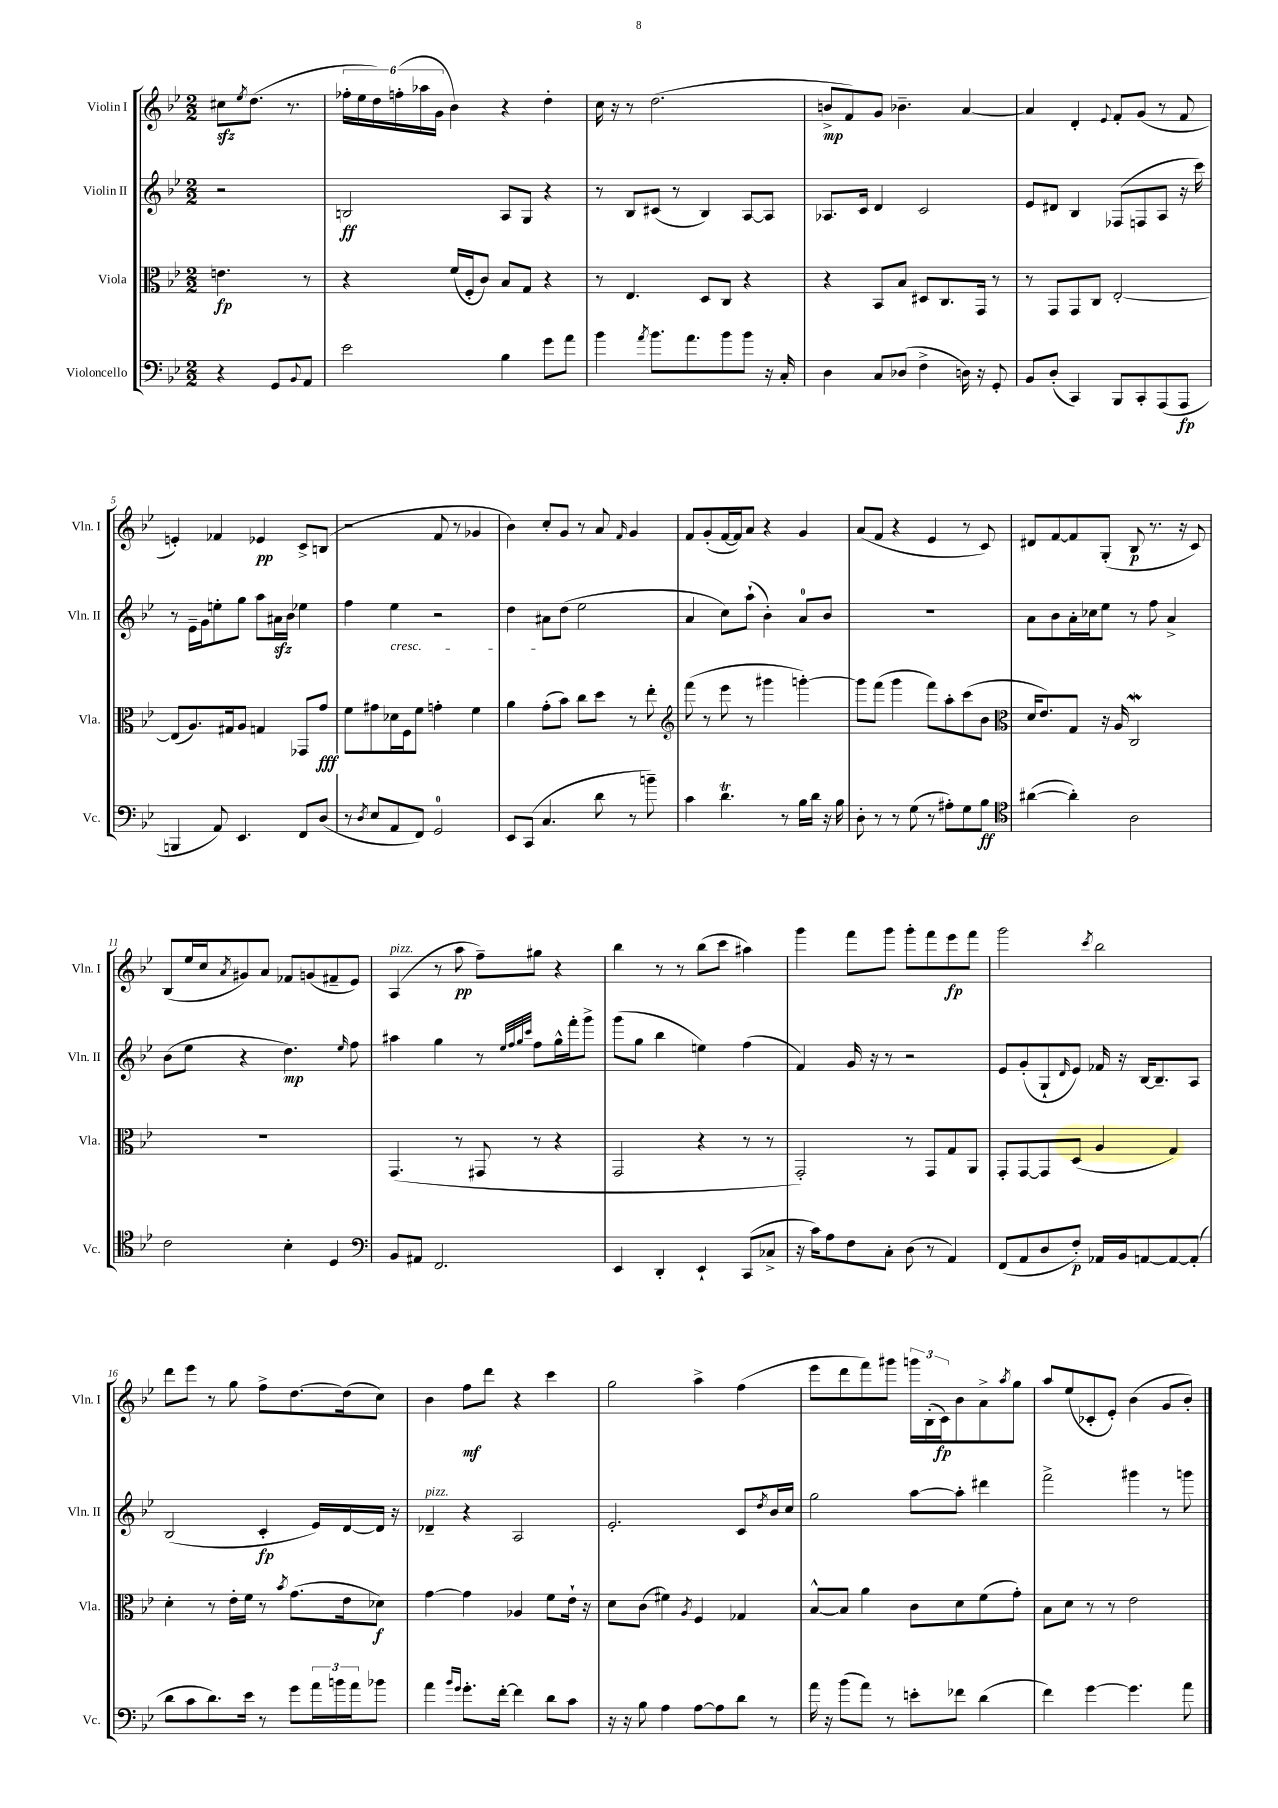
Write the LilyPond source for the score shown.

<<
\new StaffGroup <<
\new Staff = "s0" \with { instrumentName = "Violin I" shortInstrumentName = "Vln. I" } {
    \clef treble \key bes \major \numericTimeSignature \time 2/2 \partial 2
    cis''8\sfz \acciaccatura { ees''8 } d''8.( r8. |
    \tuplet 6/4 { fes''16-. ees''16 d''16) f''16-.( aes''16 g'16 } bes'4) r4 d''4-. |
    c''16 r16 r8 d''2.( |
    b'8->\mp f'8) g'8 bes'4.-- a'4~ |
    a'4 d'4-. \appoggiatura { ees'8 } f'8-. g'8( r8 f'8 |
    e'4-.) fes'4 ees'4\pp c'8-> b8( |
    r2 f'8 r8 ges'4 |
    bes'4) c''8-. g'8 r8 a'8 \grace { f'16 } g'4 |
    f'8 g'8-.( f'16~ f'16) a'8 r4 g'4 |
    a'8( f'8 r4 ees'4 r8 c'8) |
    dis'8 f'8~ f'8 g8-.( bes8\p r8. r16 c'8) |
    bes8( ees''16 c''16 \acciaccatura { a'8 } gis'8) a'8 fes'8 g'8( fis'8-- ees'8) |
    a4^\markup { \italic "pizz." }( r8 a''8\pp f''8--) gis''8 r4 |
    bes''4 r8 r8 bes''8( c'''8 ais''4) |
    g'''4 f'''8 g'''8 g'''8-. f'''8 ees'''8\fp f'''8 |
    g'''2 \acciaccatura { c'''8 } bes''2 |
    d'''8 ees'''8 r8 g''8 f''8-> d''8.~ d''16( c''8) |
    bes'4 f''8\mf d'''8 r4 c'''4 |
    g''2 a''4-> f''4( |
    ees'''8 d'''8 f'''8) gis'''8 \tuplet 3/2 { g'''16 bes16-.( c'16\fp) } bes'8 a'8-> \acciaccatura { a''8 } g''8 |
    a''8 ees''8( ces'8-. ees'8-.) bes'4( g'8 bes'8-.) \bar "|." |
}
\new Staff = "s1" \with { instrumentName = "Violin II" shortInstrumentName = "Vln. II" } {
    \clef treble \key bes \major \numericTimeSignature \time 2/2 \partial 2
    r2 |
    b2\ff a8 g8 r4 |
    r8 bes8 cis'8( r8 bes4) a8~ a8 |
    aes8. c'16 d'4 c'2 |
    ees'8 dis'8 bes4 fes8( f8 a8 r16 c'''16) |
    r8 ees'16-- g'16 e''8-. g''8 a''8 ais'16\sfz bes'16 ees''4 |
    f''4 ees''4\cresc r2 |
    d''4 ais'8\! d''8( ees''2 |
    a'4 c''8) a''8-!( bes'4-.) a'8-0 bes'8 |
    R1 |
    a'8 bes'8 a'16-. ces''16 ees''8 r8 f''8 a'4-> |
    bes'8( ees''8 r4 d''4.\mp) \grace { ees''16 } f''8 |
    ais''4 g''4 r8 \grace { ees''32 f''32 g''32 c'''32 } f''8 g''16-^ f'''16-. g'''8-> |
    g'''8( g''8 bes''4 e''4) f''4( |
    f'4) g'16 r16 r8 r2 |
    ees'8 g'8-.( g8-! \grace { d'16 } ees'8) fes'16 r16 bes16~ bes8.-- a8 |
    bes2( c'4-.\fp ees'16) d'16~ d'16 r16 |
    des'4--^\markup { \italic "pizz." } r4 a2 |
    ees'2.-. c'8 \acciaccatura { d''8 } bes'16 c''16 |
    g''2 a''8~ a''8-. dis'''4 |
    f'''2-> gis'''4 r8 g'''8 \bar "|." |
}
\new Staff = "s2" \with { instrumentName = "Viola" shortInstrumentName = "Vla." } {
    \clef alto \key bes \major \numericTimeSignature \time 2/2 \partial 2
    e'4.\fp r8 |
    r4 f'16( f16-. c'8) bes8 g8 r4 |
    r8 ees4. d8 c8 r4 |
    r4 bes,8 bes8 dis8 c8. g,16 r8 |
    r8 g,8 g,8 c8 ees2~-. |
    ees8( a8.) gis16 a8 g4 ges,8 g'8\fff |
    f'8 gis'8 des'16 f16 f'8 g'4-. f'4 |
    a'4 g'8-.( bes'8) c''8 d''8 r8 ees''8-. |
    \clef treble f'''8( r8 ees'''8 r8 gis'''4 g'''4~-.) |
    g'''8 f'''8( g'''4 f'''8) a''8-. c'''8( bes'8 |
    \clef alto d'16 ees'8.) g8 r16 a16 c2\mordent |
    R1 |
    g,4.( r8 gis,8 r8 r4 |
    g,2 r4 r8 r8 |
    g,2-.) r8 g,8 g8 a,8 |
    g,8-. g,8~ g,8 d8( a4 g4) |
    d'4-. r8 ees'16-. f'16 r8 \acciaccatura { bes'8 } g'8.( ees'16 des'8\f) |
    g'4~ g'4 aes4 f'8 ees'16-! r16 |
    d'8 c'8( fis'4) \acciaccatura { a8 } f4 ges4 |
    bes8~-^ bes8 a'4 c'8 d'8 f'8( g'8-.) |
    bes8 d'8 r8 r8 ees'2 \bar "|." |
}
\new Staff = "s3" \with { instrumentName = "Violoncello" shortInstrumentName = "Vc." } {
    \clef bass \key bes \major \numericTimeSignature \time 2/2 \partial 2
    r4 g,8 \appoggiatura { bes,8 } a,8 |
    ees'2 bes4 g'8 a'8 |
    bes'4 \acciaccatura { a'8 } bes'8. a'8. bes'8 bes'8 r16 c16-. |
    d4 c8 des8( f4-> d16) r16 g,8-. |
    bes,8 d8-.( c,4) bes,,8 c,8-. a,,8( a,,8\fp |
    b,,4 a,8) ees,4. f,8 d8( |
    r8 \acciaccatura { d8 } ees8 a,8 f,8) g,2-0 |
    ees,8 c,8( c4. d'8 r8 b'8--) |
    c'4 d'4.\trill r8 bes16 d'16 r16 bes16 |
    d8-. r8 r8 g8( r8 ais8-.) g8 bes8\ff |
    \clef tenor ais'4~( ais'4-.) a2 |
    c'2 bes4-. d4 |
    \clef bass bes,8 ais,8 f,2. |
    ees,4 d,4-. ees,4-! c,8( ces8-> |
    r16 c'16) a8 f8 c8-. d8( r8 a,4) |
    f,8( a,8 d8 f8-.\p) aes,16 bes,16 a,8~ a,8~ a,8-.( |
    d'8 c'8 d'8.) ees'16 r8 g'8 \tuplet 3/2 { a'16 b'16 a'16 } bes'8 |
    a'4 \grace { bes'16 g'16 } g'8.-. f'16~-. f'4 d'8 c'8 |
    r16 r16 bes8 a4 a8~ a8 d'8 r8 |
    a'16 r16 bes'8( a'8) r8 e'8-. fes'8 d'4( |
    f'4) g'4~ g'4. a'8 \bar "|." |
}
>>
>>
